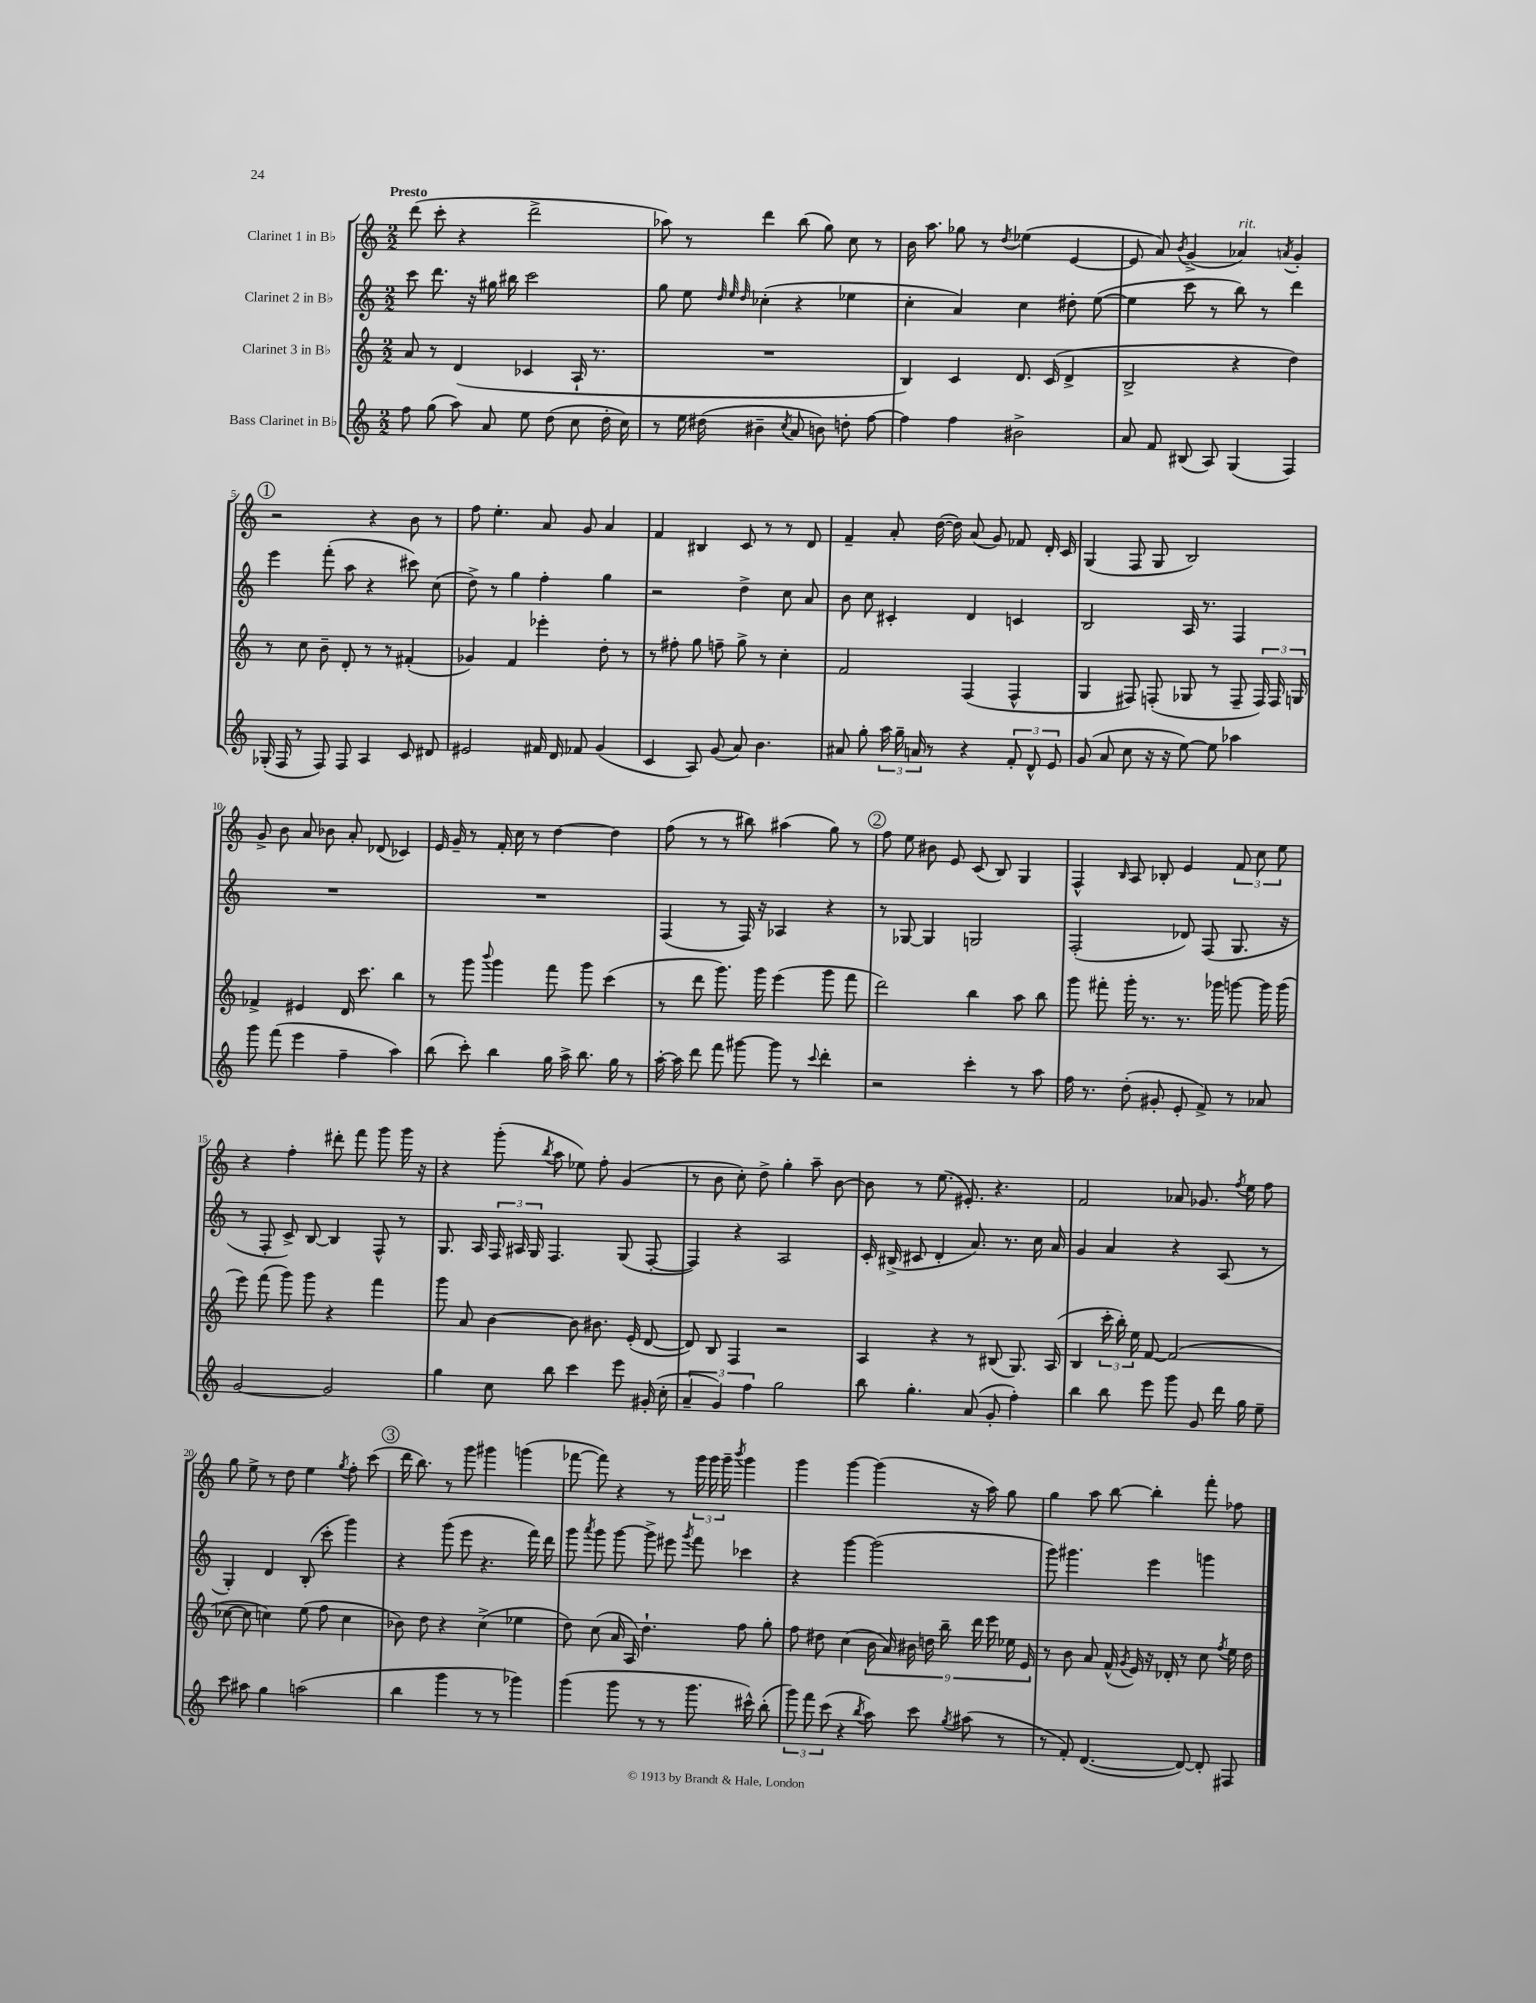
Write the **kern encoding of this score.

**kern	**kern	**kern	**kern
*staff4	*staff3	*staff2	*staff1
*clefG2	*clefG2	*clefG2	*clefG2
*k[]	*k[]	*k[]	*k[]
*M2/2	*M2/2	*M2/2	*M2/2
8ff\	8a/	8ccc\	(8ddd\
(8gg\	8r	8.ddd\	8ccc'\
8aa\)	(4d/	.	4r
.	.	16r	.
8a/	.	16gg#\	.
.	.	16bb#\	.
8ee\	4c-/	2ccc\	2ddd^\
(8dd\	.	.	.
8cc\	16A`/	.	.
.	8.r	.	.
16dd'\	.	.	.
16cc\)	.	.	.
=	=	=	=
8r	1r	8gg\	8aa-\)
16ee\	.	8ee\	8r
(16dd#\	.	.	.
.	.	32qqdd/	.
.	.	32qqee/	.
.	.	32qqdd/	.
4b#~\	.	(4cc-'\	4ddd\
8qcc/	.	.	.
8a/	.	4r	(8bb\
8b\)	.	.	8gg\)
8dd'\	.	4ee-\	8cc\
[8ff\	.	.	8r
=	=	=	=
4ff\]	4B/)	4cc'\	16b\
.	.	.	8.aa\
4ff\	4c/	4a/)	8gg-\
.	.	.	8r
.	.	.	8qdd/
2b#^\	8.d/	4cc\	(4ee-\
.	(16c/	.	.
.	4d^/	8dd#'\	[4e/
.	.	([8ee\	.
=	=	=	=
8a/	2B^/	4ee\]	8e/]
8f/	.	.	8a/)
.	.	.	8qb/
(8B#/	.	8ccc\	(4g^/
8A/)	.	8r	.
(4G/	4r	8bb\)	4a-/)
.	.	8r	.
.	.	.	8qa/
4F/)	4dd\)	4ddd\	4g'/
=	=	=	=
(16G-'/	8r	4eee\	2r
16F/	.	.	.
8r	8cc\	.	.
8F/)	8b~\	(8fff'\	.
8F/	8d'/	8aa\	.
4A/	8r	4r	4r
.	8r	.	.
8c/	(4f#'/	8ccc#\)	8b\
8d#/	.	(8cc\	8r
=	=	=	=
2e#/	4g-/)	8dd^\)	8ff\
.	.	8r	4.ee'\
.	4f/	4gg\	.
16f#/	4eee-'\	4ff'\	8a/
16d/	.	.	.
8f-/	.	.	8g/
(4g/	8dd'\	4gg\	4a/
.	8r	.	.
=	=	=	=
4c/	8r	2r	4f/
.	8ff#'\	.	.
8A/)	8gg\	.	4B#/
(8g/	8ff~\	.	.
8a/)	8gg^\	4dd^\	8c/
4.b\	8r	.	8r
.	4cc'\	8cc\	8r
.	.	8a/	8d/
=	=	=	=
8a#/	2f/	8b\	4f~/
8gg'\	.	8cc\	.
24aa\	.	4c#'/	8a'/
24gg~\	.	.	.
24a/	.	.	.
8r	.	.	([16dd\
.	.	.	16dd\])
4r	(4F/	4d/	(8a/
.	.	.	8g/)
12f'/	4F^^/	4c/	8f-/
12d^^/	.	.	.
.	.	.	16d'/
12e/	.	.	.
.	.	.	16c/
=	=	=	=
(8g/	4G/	2B/	(4G/
8a/	.	.	.
8cc\	8F#/)	.	8F/
16r	(8F'/	.	8G/
16r	.	.	.
[8ee\)	8G-/	16A/	2B/)
.	.	8.r	.
8ee\]	8r	.	.
4aa-\	8F~/	4F/	.
.	24F/)	.	.
.	24F/	.	.
.	24G/	.	.
=	=	=	=
8ggg\	4f-^/	1r	8g^/
(8fff\	.	.	8b\
4eee\	4e#/	.	8a/
.	.	.	8b-\
4ff~\	16d/	.	8a'/
.	8.ccc\	.	.
.	.	.	(8d-/
4aa\)	4bb\	.	4c-/)
=	=	=	=
(8bb\	8r	1r	16e/
.	.	.	16g~/
8ccc'\)	8ggg\	.	8r
.	8qqbbb/	.	.
4bb\	4ggg\	.	16f'/
.	.	.	16cc\
.	.	.	8r
16gg\	8fff\	.	[4dd\
16aa^\	.	.	.
8.bb\	8ggg\	.	.
.	(4ccc\	.	4dd\]
16gg\	.	.	.
8r	.	.	.
=	=	=	=
[16aa'\	8r	(4F/	(8ff\
16aa\]	.	.	.
8ddd\	8ddd\	.	8r
8fff\	8.ggg\)	8r	8r
[8ggg#\	.	16F/)	8bb#\)
.	16ggg\	16r	.
8ggg#\]	(4eee\	4A-/	(4aa#\
8r	.	.	.
8qqccc/	.	.	.
4ddd'\	8ggg\	4r	8gg\)
.	8fff\	.	8r
=	=	=	=
2r	2ddd\)	8r	8ff\
.	.	[8G-/	8ee\
.	.	4G-/]	8b#\
.	.	.	8e/
4ccc'\	4bb\	2G/	(8c/
.	.	.	8B/)
8r	8aa\	.	4G/
8aa\	8bb\	.	.
=	=	=	=
16ff\	8ggg\	(2F'/	4F^^/
8.r	.	.	.
.	8fff#'\	.	.
.	.	.	16qqB/
(8dd'\	16ggg'\	.	8A/
.	8.r	.	.
8g#'/	.	.	8B-'/
8e'/	8.r	8d-/)	4e/
8f^/)	.	(8F/	.
.	16ggg-\	.	.
8r	[8ggg\	8.G/	12f/
.	.	.	12cc\
8a-/	16ggg\]	.	.
.	.	.	12ee\
.	(16ggg\	16r	.
=	=	=	=
[2g/	8eee\)	8r	4r
.	(8fff\	8F'/	.
.	8ggg\)	8c^/)	4ff'\
.	8ggg\	[8B/	.
2g/]	4r	4B/]	8ddd#'\
.	.	.	8fff\
.	4fff\	8F^^/	8ggg\
.	.	8r	16ggg\
.	.	.	16r
=	=	=	=
4gg\	8ggg\	8.G/	4r
.	8a/	.	.
.	.	16A/	.
8cc\	[4b\	24F/	(8ggg'\
.	.	24A#/	.
.	.	24G/	.
.	.	.	8qbb/
8bb\	.	4.F/	8aa\
4ccc\	8b\]	.	8ee-\)
.	8.b#\	.	8ff'\
8eee\	.	(8G/	(4g/
.	(16e'/	.	.
(16g#'/	[8d/	[8F'/	.
16cc'\	.	.	.
=	=	=	=
6a~/	8d/])	4F/])	8r
.	8B/	.	8b\
6g/)	.	.	.
.	4F/	4r	8cc'\)
6ff\	.	.	.
.	.	.	8dd^\
2gg\	2r	2A/	4gg'\
.	.	.	8aa~\
.	.	.	[8b\
=	=	=	=
8bb\	4A/	16c'/	8b\]
.	.	(16B#^/	.
4.gg'\	.	8c#/	8r
.	4r	4d'/	(8.ee\
.	.	.	8.e#'/)
(8a/	8r	8.a/)	.
8g'/	(8B#/	.	4.r
.	.	8.r	.
4ff'\)	8.G/)	.	.
.	.	16cc\	.
.	(16A/	16a/	.
=	=	=	=
4bb\	4B/	4g/	2f/
8bb\	24ccc'\	4a/	.
.	24bb'\)	.	.
.	24ee\	.	.
8eee\	[8f/	.	.
8ggg\	(2f/]	4r	8a-/
8g/	.	.	8.g-/
16ddd\	.	(8A/	.
.	.	.	8qff/
16gg\	.	.	16ee\
8ee~\	.	8r	8ff\
=	=	=	=
8ccc\	[8cc-\	4G'/)	8gg\
8aa#\	8cc-\]	.	8ee^\
4gg\	4cc\)	4d/	8r
.	.	.	8dd\
(2aa\	(8ee\	(8B'/	4ee\
.	8ff\	8ccc'\	.
.	.	.	8qgg/
.	4cc\	4ggg\)	8ff'\
.	.	.	(8ccc\
=	=	=	=
4bb\	8b-\)	4r	16ddd\
.	.	.	8.bb\)
.	8dd\	.	.
4ggg\	4r	(8ggg\	8r
.	.	8eee\	8ggg\
8r	(4cc^\	4.r	4ggg#\
8r	.	.	.
4ggg-\)	4ee-\	.	(4ggg\
.	.	16fff\)	.
.	.	16ddd\	.
=	=	=	=
(4ggg\	8dd\)	8ggg\	[8fff-\
.	.	8qaaa/	.
.	(8cc\	8ggg\	8fff-\])
8ggg\	16a/	[8ggg\	4r
.	16A/)	.	.
8r	4.dd`\	8ggg^\]	.
8r	.	8eee#\	8r
.	.	8qggg/	.
8.ggg\	.	8fff\	24ggg\
.	.	.	24ggg\
.	.	.	24ggg~\
.	.	.	8qbbb/
.	8ff\	4ccc-\	4ggg\
16ccc#^^\)	.	.	.
(8bb'\	8gg'\	.	.
=	=	=	=
12ggg\)	8ff\	4r	4ggg\
12fff\	.	.	.
.	8dd#\	.	.
(12ccc\	.	.	.
4r	(4cc\	[4ggg\	[4ggg\
8qbb/	.	.	.
8aa\)	18b\	(2ggg\]	(4ggg\]
.	18a/)	.	.
.	18b#\	.	.
8ccc\	.	.	.
.	18dd\	.	.
.	18bb~\	.	.
8qgg/	.	.	.
(8aa#\	.	.	16r
.	18ddd\	.	.
.	.	.	16aa\)
.	18eee\	.	.
8r	.	.	8gg\
.	18ee-\	.	.
.	18e/	.	.
=	=	=	=
8r	8r	8ggg\)	4gg\
8f'/)	8b\	4.ggg#\	.
([4.d/	8a/	.	8aa\
.	(16f^^/	.	[8bb\
.	8qg/	.	.
.	16e/)	.	.
.	16r	4eee\	4bb'\]
.	16d-'/	.	.
8d/_)	8r	.	.
8d'/]	8cc\	4ggg\	8fff'\
.	8qff/	.	.
8F#/	16ee\	.	8ff-\
.	16dd\	.	.
==	==	==	==
*-	*-	*-	*-
